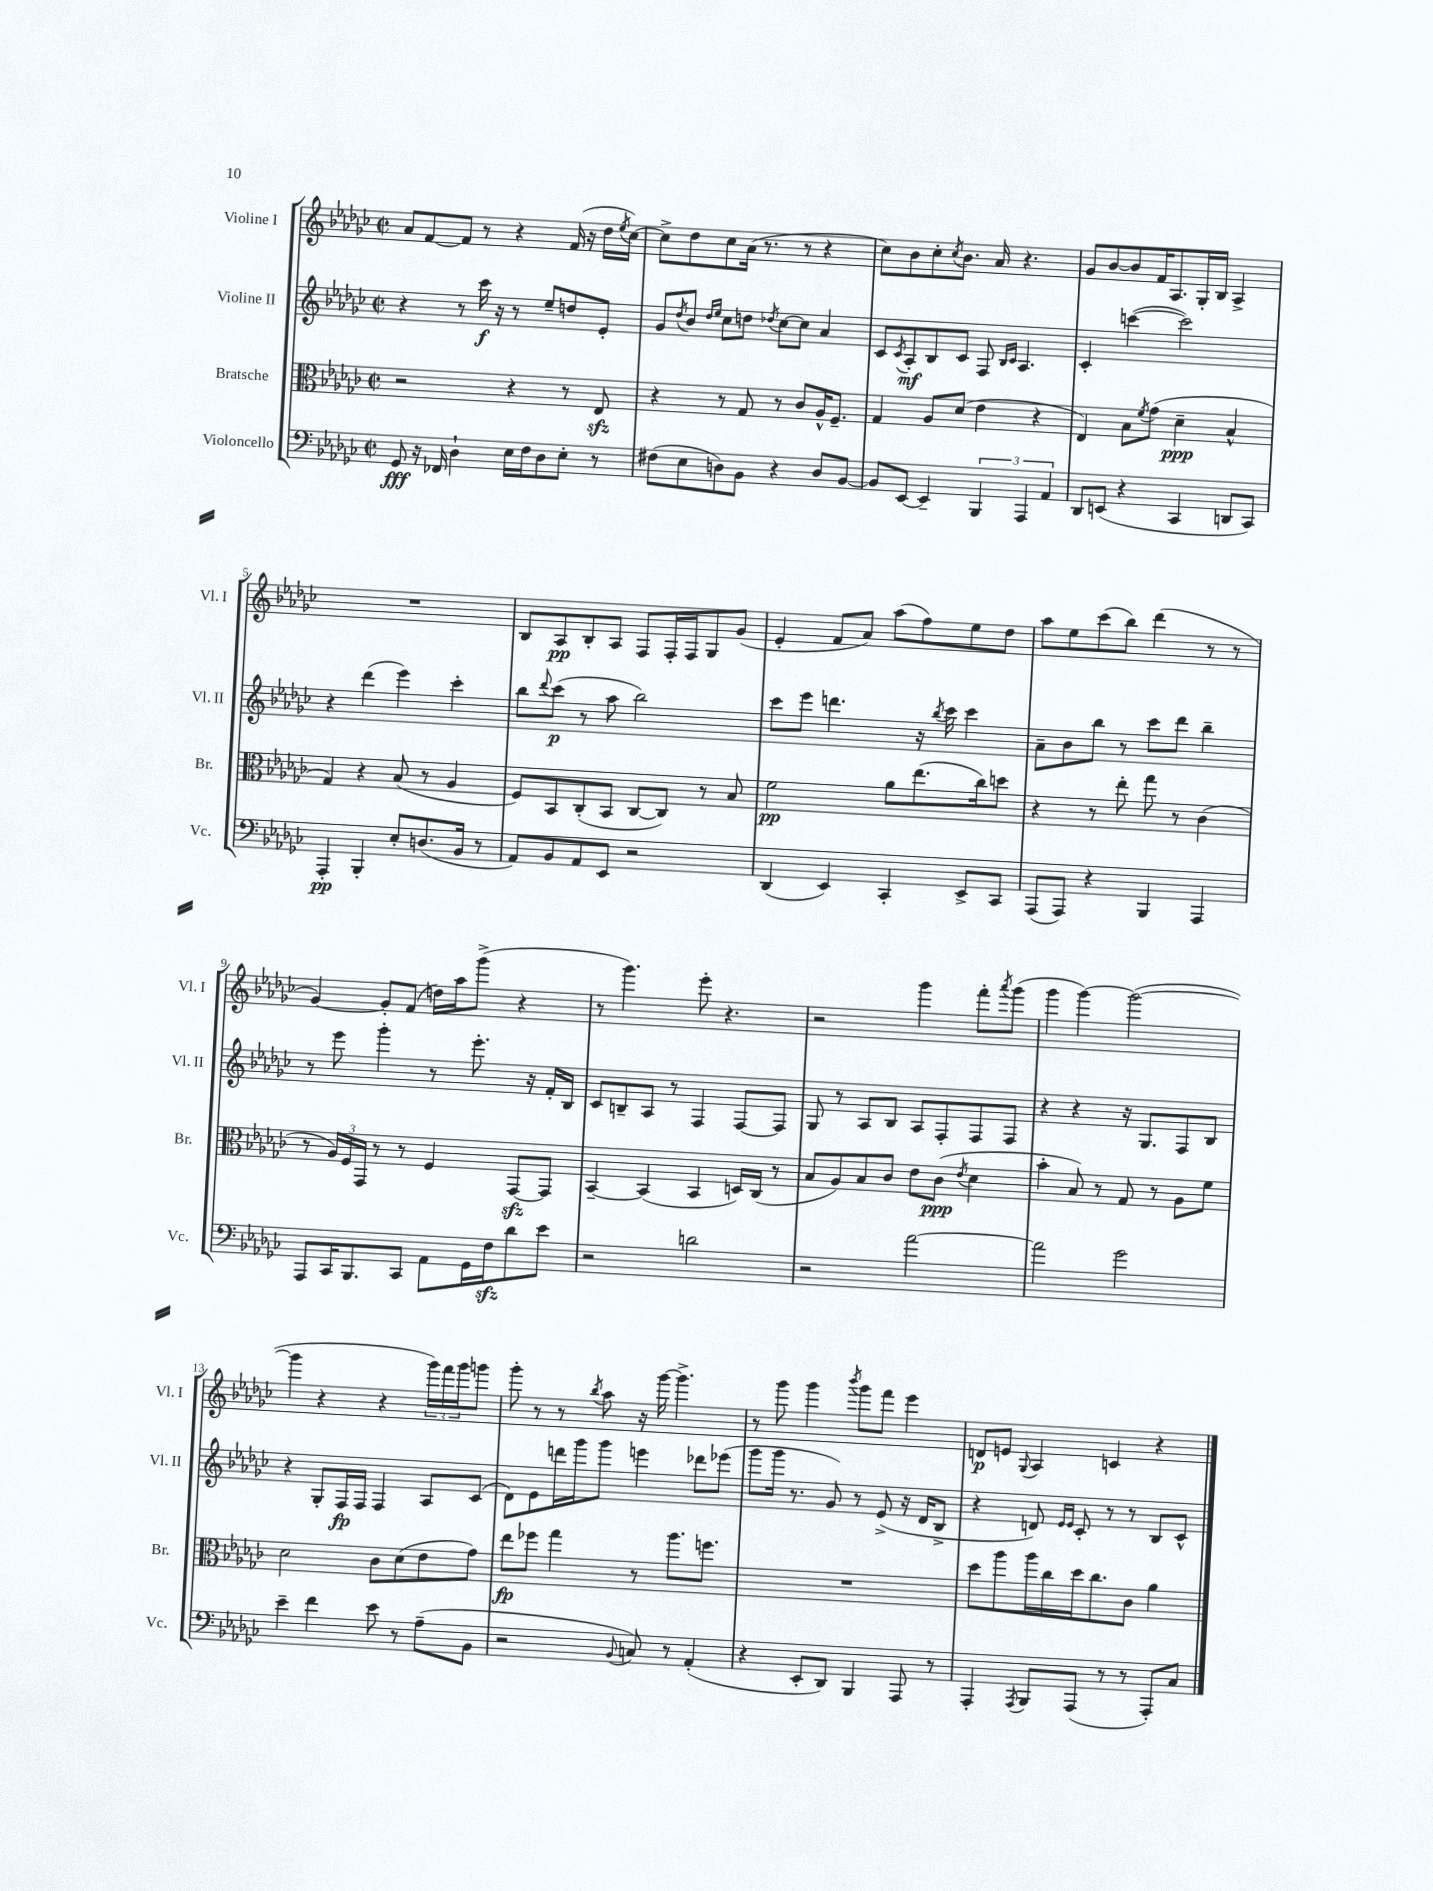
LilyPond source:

<<
\new StaffGroup <<
\new Staff = "s0" \with { instrumentName = "Violine I" shortInstrumentName = "Vl. I" } {
    \clef treble \key ges \major \defaultTimeSignature \time 2/2
    aes'8 f'8~ f'8 r8 r4 f'16( r16 des''16 \acciaccatura { ees''8 } ces''16~) |
    ces''8-> des''8 ces''8 aes'16( r8. r8 r4 |
    ces''8) bes'8 ces''8-. \acciaccatura { ces''8 } bes'8. aes'16 r4. |
    ges'8 bes'8~ bes'8 f'16 aes8. ges16-. bes16 aes4-> |
    R1 |
    bes8 aes8\pp bes8-. aes8 f8 f16-. f16 ges8 ges'8( |
    ees'4-. f'8 aes'8) aes''8( f''8) ees''8 des''8 |
    aes''8 ees''8 ces'''8( bes''8) des'''4( r8 r8 |
    ges'4~) ges'8-. f'8( d''16) aes''16 ges'''8->( r4 |
    r8 ges'''4.) ees'''8-. r4. |
    r2 ges'''4 f'''8-. \acciaccatura { aes'''8 } ges'''8( |
    ges'''4 ges'''4~) ges'''2~( |
    ges'''4 r4 r4 \tuplet 3/2 { ges'''16) f'''16 ges'''16 } g'''8 |
    ges'''8-. r8 r8 \acciaccatura { bes''8 } aes''8 r16 ges'''16~ ges'''4.-> |
    r8 ges'''8 ges'''4 \acciaccatura { bes'''8 } ges'''8 f'''8 ees'''4 |
    d'8\p e'8 \appoggiatura { ges8 } aes4 c'4 r4 \bar "|." |
}
\new Staff = "s1" \with { instrumentName = "Violine II" shortInstrumentName = "Vl. II" } {
    \clef treble \key ges \major \defaultTimeSignature \time 2/2
    r4 r8 ces'''16\f r16 r8 ees''8-- d''8 ees'8-. |
    ges'8 \acciaccatura { des''8 } bes'8 \grace { des''16 ees''16 } ces''8 d''8 \acciaccatura { des''8 } ces''8~ ces''8 aes'4 |
    ces'8 \acciaccatura { ces'8 } aes8-.\mf bes8 ces'8 f8 \grace { bes16 ces'16 } aes4. |
    ces'4-. c'''4~( c'''2) |
    r4 des'''4( ees'''4) ces'''4-. |
    bes''8 \appoggiatura { des'''8 } ces'''8\p( r8 aes''8 bes''2) |
    ces'''8 ees'''8 d'''4. r16 \acciaccatura { bes''8 } ces'''16 ces'''4 |
    aes'8-- bes'8 bes''8 r8 ces'''8 des'''8 bes''4-- |
    r8 ees'''8 ges'''4-. r8 ees'''8.-. r16 f'16-. bes16 |
    ces'8 b8-- aes8 r8 f4 f8~ f8 |
    ges8 r8 aes8 bes8 aes8 f8-. f8 f8 |
    r4 r4 r16 ges8. f8 bes8 |
    r4 ges8-. f16\fp f16 f4 aes8 ces'8( |
    des'8) ees'8 d'''16 ges'''16 ges'''8 e'''4 des'''8 ees'''8( |
    ges'''8 ges'''16 r8. ges'8) r8 ees'8->( r16 des'16 bes8-> |
    r4 d'8) \grace { ees'16 ees'16 } ces'8-. r8 r8 bes8 ces'8-^ \bar "|." |
}
\new Staff = "s2" \with { instrumentName = "Bratsche" shortInstrumentName = "Br." } {
    \clef alto \key ges \major \defaultTimeSignature \time 2/2
    r2 r4 r8 ees8\sfz |
    r4 r8 ges8 r8 ces'8 aes16-^ f8.-- |
    ges4 aes8 des'8( ees'4 r4 |
    ees4) bes8 \acciaccatura { f'8 } ges'8( des'4--\ppp bes4-^ |
    ges4) r4 bes8( r8 aes4 |
    f8) bes,8 ces8-.( bes,8 ces8~ ces8) r8 bes8 |
    f'2\pp aes'8 ees''8.( ces''16) d''8 |
    r4 r8 ees''8-. ges''8 r8 ces'4( |
    r8 \tuplet 3/2 { aes16) f16 ges,16 } r8 r8 f4 ges,8~\sfz ges,8 |
    bes,4~-- bes,4( bes,4 d16) ces16( r8 |
    bes8 aes8) bes8 ces'8 ees'8 ces'8\ppp( \acciaccatura { ees'8 } des'4 |
    bes'4-. bes8) r8 ges8 r8 aes8 f'8 |
    des'2 ces'8 des'8( ees'8 ges'8) |
    ees''8\fp fes''8 ges''4 r8 aes''8. f''8. |
    R1 |
    des''8 aes''8 aes''16 ces''16 des''16 ces''8. ces'8 aes'4 \bar "|." |
}
\new Staff = "s3" \with { instrumentName = "Violoncello" shortInstrumentName = "Vc." } {
    \clef bass \key ges \major \defaultTimeSignature \time 2/2
    ges,8\fff r16 fes,16 des4-! ees16 f16 des8 ees8-. r8 |
    fis8( ees8 d8) bes,8 r4 d8 bes,8~ |
    bes,8 ees,8~ ees,4-- \tuplet 3/2 { bes,,4 aes,,4 aes,4 } |
    des,8 e,8( r4 ces,4 d,8 ces,8) |
    aes,,4-.\pp bes,,4-. ees8-. d8.( bes,16 r8 |
    aes,8) bes,8 aes,8 ees,8 r2 |
    des,4( ees,4) ces,4-. ees,8-> ces,8 |
    aes,,8( aes,,8) r4 bes,,4 aes,,4 |
    aes,,8 ces,16 bes,,8. ces,8 aes,8 ges,16 f16\sfz des'8 ees'8 |
    r2 d'2 |
    r2 aes'2~ |
    aes'2 ges'2 |
    ees'4-- f'4 ees'8 r8 aes8--( bes,8 |
    r2 \appoggiatura { bes,8 } c8) r8 aes,4-.( |
    r4 ees,8-. des,8) bes,,4 aes,,8 r8 |
    aes,,4-. \acciaccatura { aes,,8 } bes,,8 aes,,8( r8 r8 aes,,8-.) ces8 \bar "|." |
}
>>
>>
